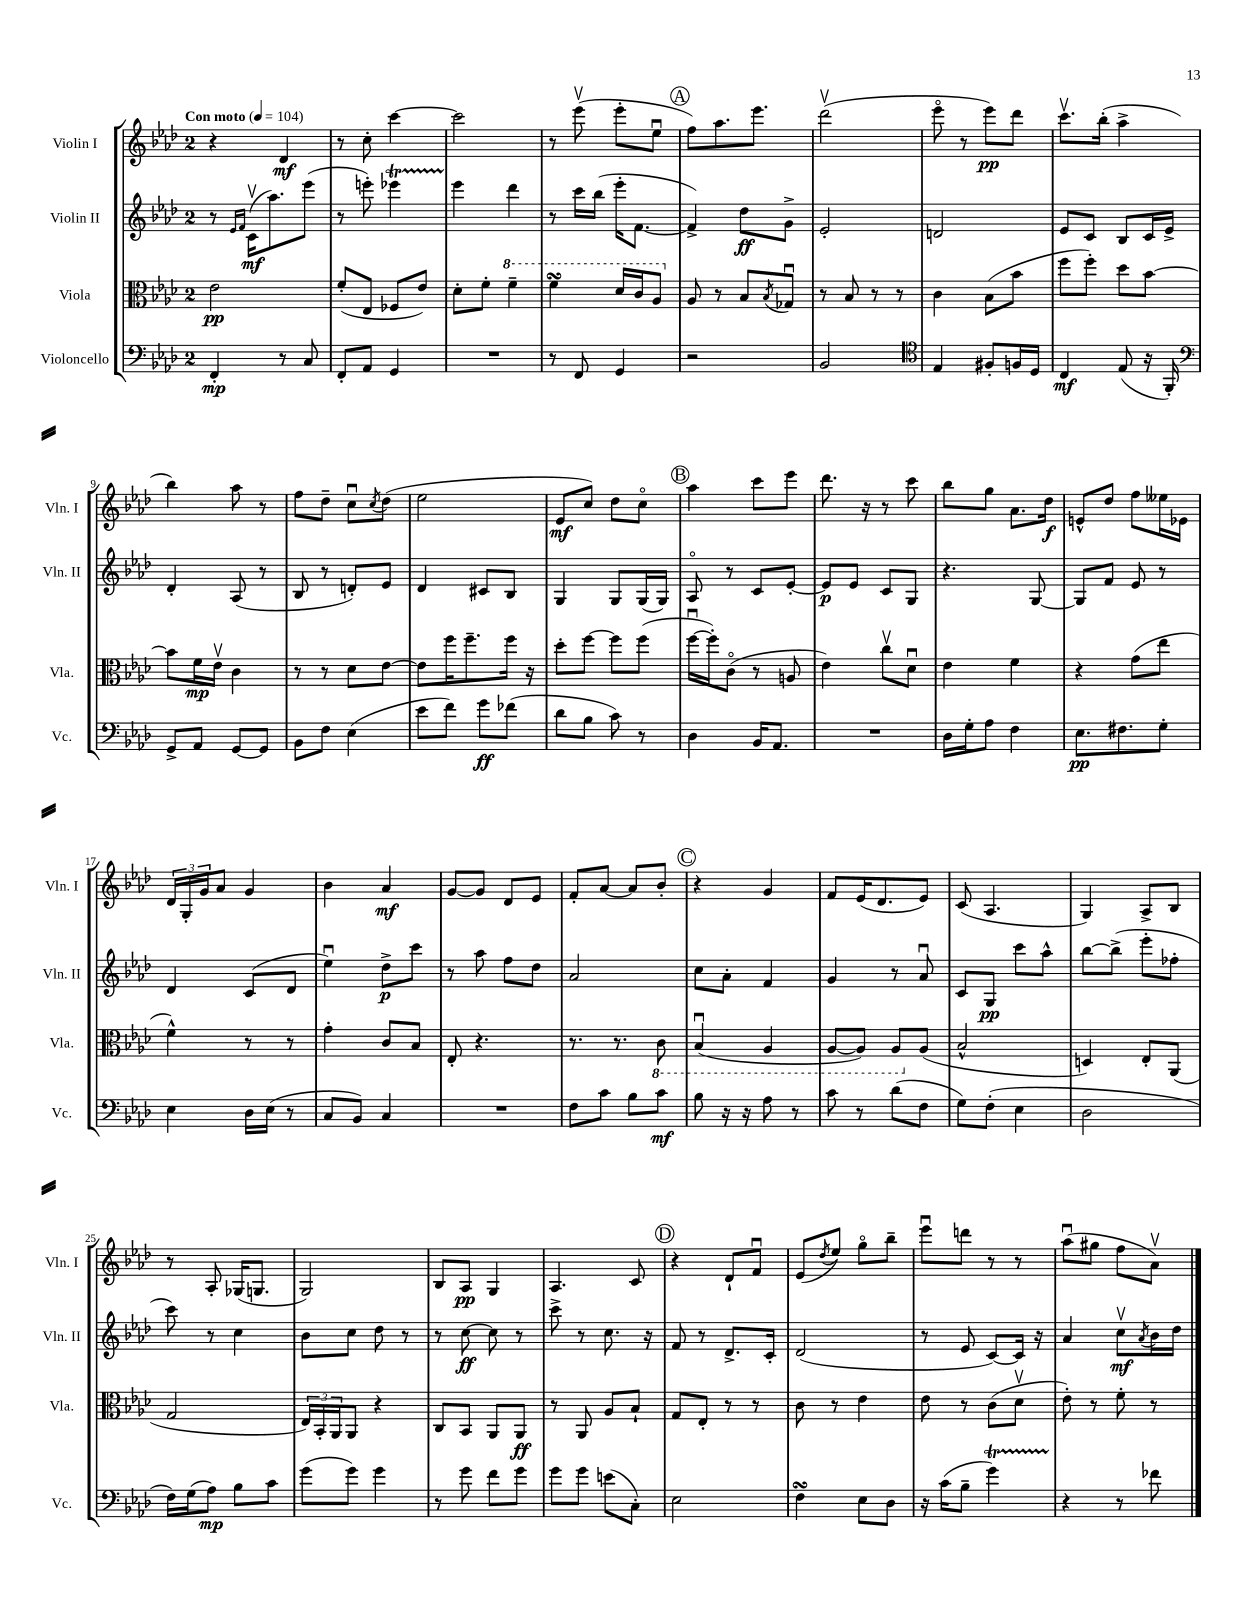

**kern	**dynam	**kern	**dynam	**kern	**dynam	**kern	**dynam
*part4	*part4	*part3	*part3	*part2	*part2	*part1	*part1
*staff4	*staff4	*staff3	*staff3	*staff2	*staff2	*staff1	*staff1
*I"Violoncello	*	*I"Viola	*	*I"Violin II	*	*I"Violin I	*
*I'Vc.	*	*I'Vla.	*	*I'Vln. II	*	*I'Vln. I	*
*clefF4	*	*clefC3	*	*clefG2	*	*clefG2	*
*k[b-e-a-d-]	*	*k[b-e-a-d-]	*	*k[b-e-a-d-]	*	*k[b-e-a-d-]	*
*M2/4	*	*M2/4	*	*M2/4	*	*M2/4	*
*MM104	*	*MM104	*	*MM104	*	*MM104	*
=1	=1	=1	=1	=1	=1	=1	=1
!	!	!	!	!	!	!LO:TX:a:B:t=Con moto	!
4FF'/	mp	2e-\	pp	8r	.	4r	.
.	.	.	.	16qqe-/LL	.	.	.
.	.	.	.	16qqf/JJ	.	.	.
.	.	.	.	(16cv\KL	mf	.	.
.	.	.	.	8.aa-\)	.	.	.
8r	.	.	.	.	.	4d-/	mf
8C/	.	.	.	(8eee-\J	.	.	.
=2	=2	=2	=2	=2	=2	=2	=2
8FF'/L	.	(8f'/L	.	8r	.	8r	.
8AA-/J	.	8E-/J	.	8eeen'\)	.	8cc'\	.
4GG/	.	8F-X/L	.	4eee-XT\	.	[4ccc\	.
.	.	8e-/J)	.	.	.	.	.
=3	=3	=3	=3	=3	=3	=3	=3
2r	.	8d-'\L	.	4eee-\	.	2ccc\]	.
.	.	8f'\J	.	.	.	.	.
*	*	*8va	*	*	*	*	*
.	.	4ff~\	.	4ddd-\	.	.	.
=4	=4	=4	=4	=4	=4	=4	=4
8r	.	4ffsSSS\	.	8r	.	8r	.
8FF/	.	.	.	16ccc\LL	.	(8eee-v\	.
.	.	.	.	(16bb-\JJ	.	.	.
4GG/	.	16dd-/LL	.	16eee-'\KL	.	8eee-'\L	.
.	.	16cc/J	.	[8.f\J	.	.	.
.	.	8a-/J	.	.	.	8ee-u\J	.
!!LO:REH:place=s1:t=A
=5	=5	=5	=5	=5	=5	=5	=5
*	*	*X8va	*	*	*	*	*
2r	.	8A-/	.	4f^/])	.	8ff\L)	.
.	.	8r	.	.	.	8.aa-\	.
.	.	8B-/L	.	8dd-\L	ff	.	.
.	.	.	.	.	.	8.eee-\J	.
.	.	8qB-/	.	.	.	.	.
.	.	8G-Xu/J	.	8g^\J	.	.	.
=6	=6	=6	=6	=6	=6	=6	=6
2BB-/	.	8r	.	2e-'/	.	(2ddd-v\	.
.	.	8B-/	.	.	.	.	.
.	.	8r	.	.	.	.	.
.	.	8r	.	.	.	.	.
=7	=7	=7	=7	=7	=7	=7	=7
*clefC4	*	*	*	*	*	*	*
4E-/	.	4c\	.	2dn/	.	8eee-\	.
.	.	.	.	.	.	8r	.
8F#X'/L	.	(8B-\L	.	.	.	8eee-\L)	pp
16Fn/L	.	8b-\J	.	.	.	8ddd-\J	.
16D-/JJ	.	.	.	.	.	.	.
=8	=8	=8	=8	=8	=8	=8	=8
4C/	mf	8ff\L	.	8e-/L	.	8.cccv\L	.
.	.	8ff'\J)	.	8c/J	.	.	.
.	.	.	.	.	.	(16bb-'\Jk	.
(8E-/	.	8dd-\L	.	8B-/L	.	4aa-^\	.
16r	.	[8b-\J	.	16c/L	.	.	.
16FF'/)	.	.	.	16e-^/JJ	.	.	.
!!LO:LB:g=z
=9	=9	=9	=9	=9	=9	=9	=9
*clefF4	*	*	*	*	*	*	*
8GG^/L	.	8b-\L]	.	4d-'/	.	4bb-\)	.
8AA-/J	.	16f\L	mp	.	.	.	.
.	.	16e-v\JJ	.	.	.	.	.
[8GG/L	.	4c\	.	(8A-/	.	8aa-\	.
8GG/J]	.	.	.	8r	.	8r	.
=10	=10	=10	=10	=10	=10	=10	=10
8BB-\L	.	8r	.	8B-/	.	8ff\L	.
8F\J	.	8r	.	8r	.	8dd-~\J	.
(4E-\	.	8d-\L	.	8dn'/L)	.	8ccu\L	.
.	.	.	.	.	.	8qcc/	.
.	.	[8e-\J	.	8e-/J	.	(8dd-\J	.
=11	=11	=11	=11	=11	=11	=11	=11
8e-\L	.	8e-\L]	.	4d-/	.	2ee-\	.
8f\J)	.	16ff\K	.	.	.	.	.
.	.	8.ff~\	.	.	.	.	.
8g\L	ff	.	.	8c#X/L	.	.	.
(8f-X\J	.	16ff\Jk	.	8B-/J	.	.	.
.	.	16r	.	.	.	.	.
=12	=12	=12	=12	=12	=12	=12	=12
8d-\L	.	8dd-'\L	.	4G/	.	8e-/L	mf
8B-\J	.	[8ff\J	.	.	.	8cc/J)	.
8c\)	.	8ff\L]	.	8G/L	.	8dd-\L	.
8r	.	(8ff\J	.	(16G/L	.	8cc\J	.
.	.	.	.	16G/JJ)	.	.	.
!!LO:REH:place=s1:t=B
=13	=13	=13	=13	=13	=13	=13	=13
4D-\	.	[16ffu\LL	.	8A-/	.	4aa-\	.
.	.	16ff'\J])	.	.	.	.	.
.	.	(8c\J	.	8r	.	.	.
16BB-/KL	.	8r	.	8c/L	.	8ccc\L	.
8.AA-/J	.	.	.	.	.	.	.
.	.	8An/	.	[8e-'/J	.	8eee-\J	.
=14	=14	=14	=14	=14	=14	=14	=14
2r	.	4e-\)	.	8e-/L]	p	8.ddd-\	.
.	.	.	.	8e-/J	.	.	.
.	.	.	.	.	.	16r	.
.	.	8ccv\L	.	8c/L	.	8r	.
.	.	8d-u\J	.	8G/J	.	8ccc\	.
=15	=15	=15	=15	=15	=15	=15	=15
16D-\LL	.	4e-\	.	4.r	.	8bb-\L	.
16G'\J	.	.	.	.	.	.	.
8A-\J	.	.	.	.	.	8gg\J	.
4F\	.	4f\	.	.	.	8.a-\L	.
.	.	.	.	[8G/	.	.	.
.	.	.	.	.	.	16dd-\Jk	f
=16	=16	=16	=16	=16	=16	=16	=16
8.E-\L	pp	4r	.	8G/L]	.	8en^^/L	.
.	.	.	.	8f/J	.	8dd-/J	.
8.F#X\	.	.	.	.	.	.	.
.	.	(8g\L	.	8e-/	.	8ff\L	.
8G'\J	.	8ee-\J	.	8r	.	16ee--X\L	.
.	.	.	.	.	.	16e-X\JJ	.
!!LO:LB:g=z
=17	=17	=17	=17	=17	=17	=17	=17
4E-\	.	4f^^\)	.	4d-/	.	24d-/LL	.
.	.	.	.	.	.	24G'/	.
.	.	.	.	.	.	24g/J	.
.	.	.	.	.	.	8a-/J	.
16D-\LL	.	8r	.	(8c/L	.	4g/	.
(16E-\JJ	.	.	.	.	.	.	.
8r	.	8r	.	8d-/J	.	.	.
=18	=18	=18	=18	=18	=18	=18	=18
8C/L	.	4g'\	.	4ee-u\)	.	4b-\	.
8BB-/J)	.	.	.	.	.	.	.
4C/	.	8c/L	.	8dd-^\L	p	4a-/	mf
.	.	8B-/J	.	8ccc\J	.	.	.
=19	=19	=19	=19	=19	=19	=19	=19
2r	.	8E-'/	.	8r	.	[8g/L	.
.	.	4.r	.	8aa-\	.	8g/J]	.
.	.	.	.	8ff\L	.	8d-/L	.
.	.	.	.	8dd-\J	.	8e-/J	.
=20	=20	=20	=20	=20	=20	=20	=20
8F\L	.	8.r	.	2a-/	.	8f'/L	.
8c\J	.	.	.	.	.	[8a-/J	.
.	.	8.r	.	.	.	.	.
8B-\L	.	.	.	.	.	8a-/L]	.
*	*	*8ba	*	*	*	*	*
8c\J	mf	8C\	.	.	.	8b-'/J	.
!!LO:REH:place=s1:t=C
=21	=21	=21	=21	=21	=21	=21	=21
8B-\	.	(4BB-u/	.	8cc\L	.	4r	.
16r	.	.	.	8a-'\J	.	.	.
16r	.	.	.	.	.	.	.
8A-\	.	4AA-/	.	4f/	.	4g/	.
8r	.	.	.	.	.	.	.
=22	=22	=22	=22	=22	=22	=22	=22
8c\	.	[8AA-/L	.	4g/	.	8f/L	.
8r	.	8AA-/J])	.	.	.	(16e-/K	.
.	.	.	.	.	.	8.d-/	.
(8d-\L	.	8AA-/L	.	8r	.	.	.
*	*	*X8ba	*	*	*	*	*
8F\J	.	(8A-/J	.	8a-u/	.	8e-/J)	.
=23	=23	=23	=23	=23	=23	=23	=23
8G\L)	.	2B-^^/	.	8c/L	.	(8c/	.
(8F'\J	.	.	.	8G/J	pp	4.A-/	.
4E-\	.	.	.	8ccc\L	.	.	.
.	.	.	.	8aa-^^\J	.	.	.
=24	=24	=24	=24	=24	=24	=24	=24
2D-\	.	4Dn/)	.	[8bb-\L	.	4G/)	.
.	.	.	.	(8bb-^\J]	.	.	.
.	.	8E-'/L	.	8eee-'\L	.	8A-^/L	.
.	.	(8AA-/J	.	8ff-X'\J	.	8B-/J	.
!!LO:LB:g=z
=25	=25	=25	=25	=25	=25	=25	=25
16F\LL)	.	2G/	.	8ccc\)	.	8r	.
(16G\J	.	.	.	.	.	.	.
8A-\J)	mp	.	.	8r	.	8A-'/	.
8B-\L	.	.	.	4cc\	.	(16G-X/KL	.
.	.	.	.	.	.	8.Gn/J	.
8c\J	.	.	.	.	.	.	.
=26	=26	=26	=26	=26	=26	=26	=26
(8g\L	.	24E-/LL)	.	8b-\L	.	2G/)	.
.	.	24BB-'/	.	.	.	.	.
.	.	24AA-/J	.	.	.	.	.
8g\J)	.	8AA-/J	.	8cc\J	.	.	.
4g\	.	4r	.	8dd-\	.	.	.
.	.	.	.	8r	.	.	.
=27	=27	=27	=27	=27	=27	=27	=27
8r	.	8C/L	.	8r	.	8B-/L	.
8g\	.	8BB-/J	.	[8cc\	ff	8A-/J	pp
8f\L	.	8AA-/L	.	8cc\]	.	4G/	.
8g\J	.	8AA-/J	ff	8r	.	.	.
=28	=28	=28	=28	=28	=28	=28	=28
8g\L	.	8r	.	8ccc^\	.	4.A-/	.
8g\J	.	8AA-/	.	8r	.	.	.
(8en\L	.	8A-/L	.	8.cc\	.	.	.
8C'\J)	.	8B-`/J	.	.	.	8c/	.
.	.	.	.	16r	.	.	.
!!LO:REH:place=s1:t=D
=29	=29	=29	=29	=29	=29	=29	=29
2E-\	.	8G/L	.	8f/	.	4r	.
.	.	8E-'/J	.	8r	.	.	.
.	.	8r	.	8.d-^/L	.	8d-`/L	.
.	.	8r	.	.	.	8fu/J	.
.	.	.	.	16c'/Jk	.	.	.
=30	=30	=30	=30	=30	=30	=30	=30
4FsSSS\	.	8c\	.	(2d-/	.	(8e-/L	.
.	.	.	.	.	.	8qdd-/	.
.	.	8r	.	.	.	8ee-/J)	.
8E-\L	.	4e-\	.	.	.	8gg\L	.
8D-\J	.	.	.	.	.	8bb-~\J	.
=31	=31	=31	=31	=31	=31	=31	=31
16r	.	8e-\	.	8r	.	8eee-u\L	.
(16c\KL	.	.	.	.	.	.	.
8B-~\J	.	8r	.	8e-/	.	8dddn\J	.
4gt\)	.	(8c\L	.	[8c/L)	.	8r	.
.	.	8d-v\J	.	16c/Jk]	.	8r	.
.	.	.	.	16r	.	.	.
=32	=32	=32	=32	=32	=32	=32	=32
4r	.	8e-'\)	.	4a-/	.	(8aa-u\L	.
.	.	8r	.	.	.	8gg#X\J	.
8r	.	8f'\	.	8ccv\L	mf	8ff\L	.
.	.	.	.	8qa-/	.	.	.
8f-X\	.	8r	.	16b-\L	.	8a-v\J)	.
.	.	.	.	16dd-\JJ	.	.	.
==	==	==	==	==	==	==	==
*-	*-	*-	*-	*-	*-	*-	*-
